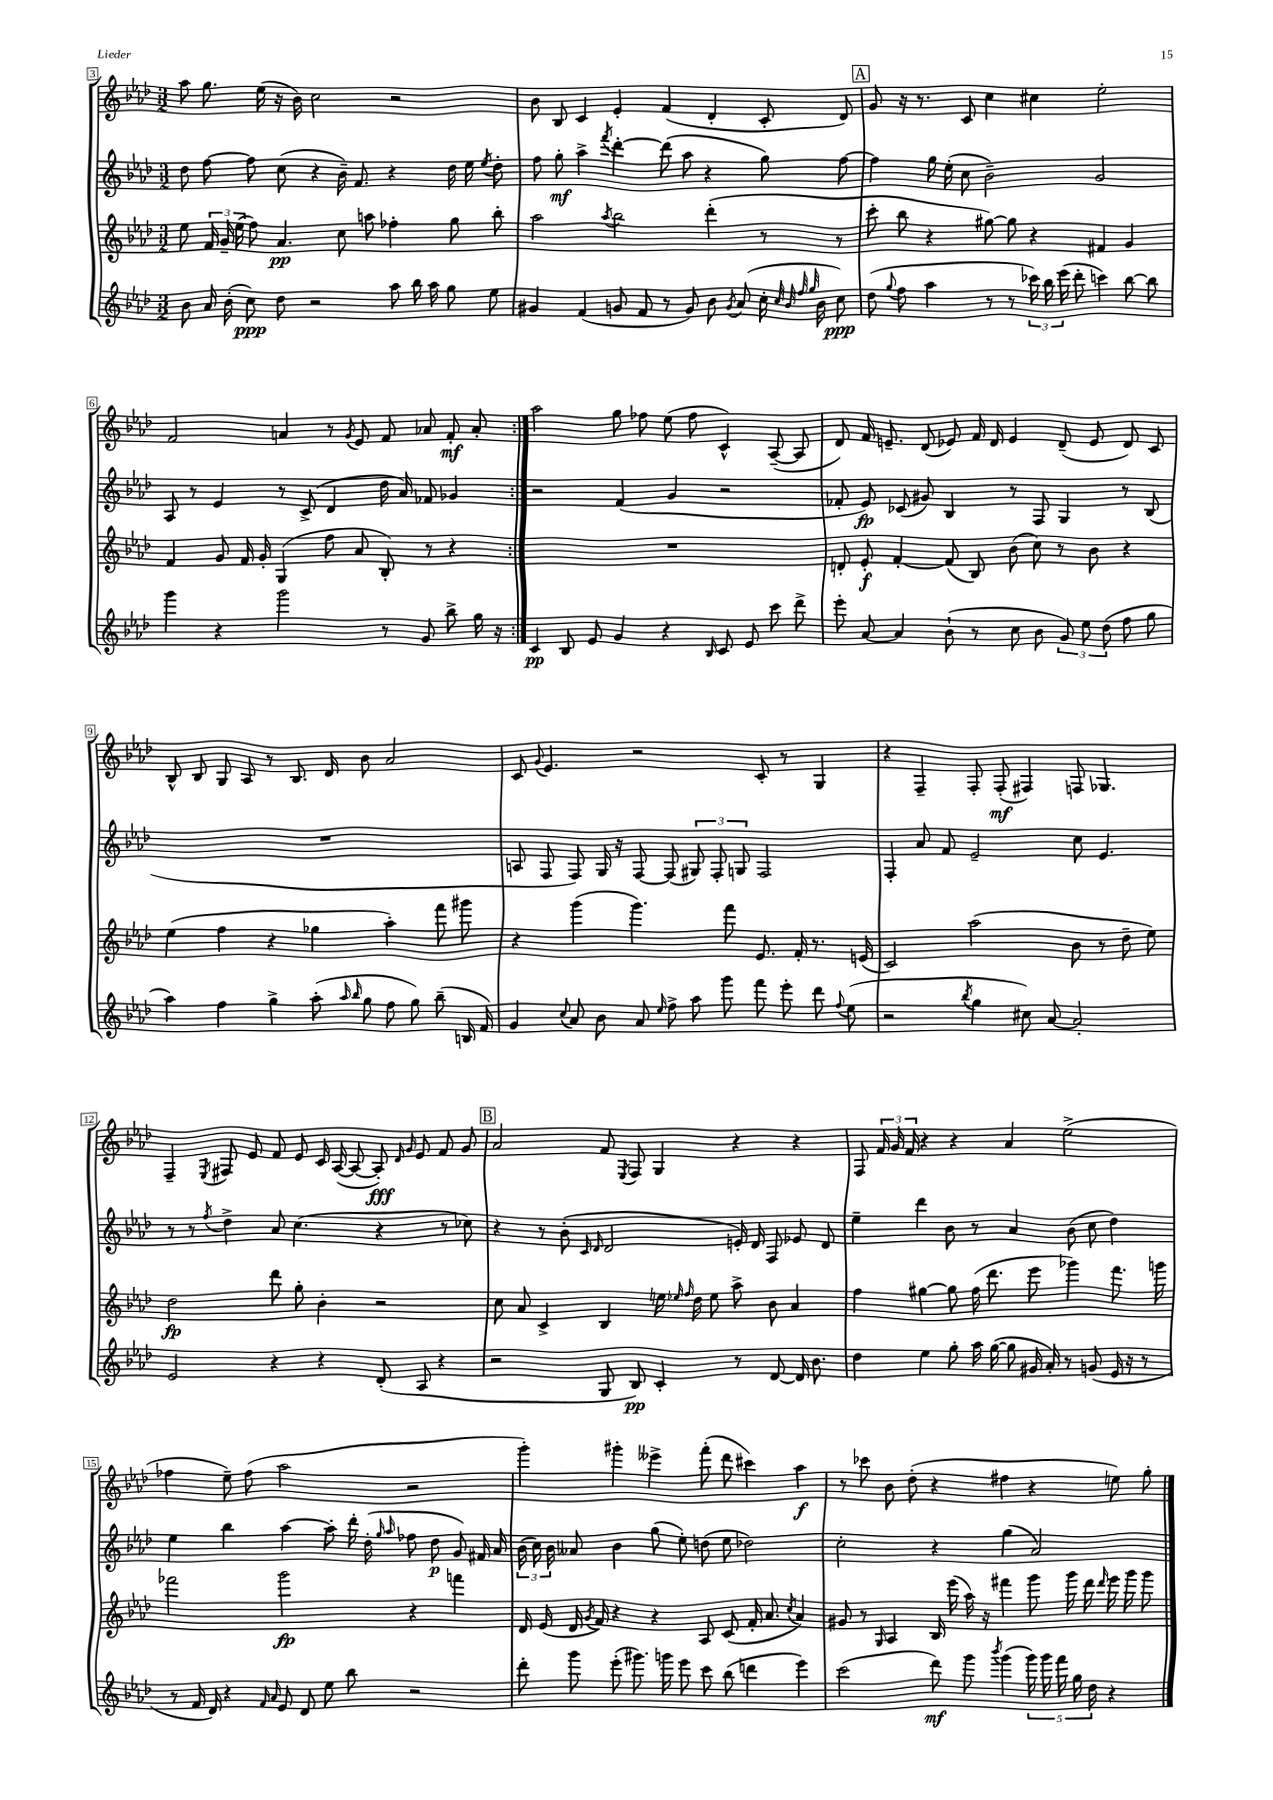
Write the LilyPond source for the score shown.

<<
\new StaffGroup <<
\new Staff = "s0" {
    \clef treble \key aes \major \numericTimeSignature \time 3/2
    \autoBeamOff \repeat volta 2 { aes''8 g''8. ees''16( r16 bes'16) c''2 r2 |
    bes'8 bes8 c'4 ees'4-. f'4( des'4-. c'8-. des'8) |
    \mark \markup { \box "A" } g'8 r16 r8. c'8 c''4 cis''4 ees''2-. |
    f'2 a'4 r8 \acciaccatura { g'8 } ees'8 f'8 aes'8 f'8-.\mf aes'8-. | }
    aes''2 g''8 fes''8 ees''8( fes''8 c'4-^) aes8~--( aes8 |
    des'8) f'16 e'8.-- des'8( ees'8) f'16 des'16 ees'4 des'8--( ees'8 des'8) c'8 |
    bes8-^ bes8 g8 aes8 r8 bes8. des'16 bes'8 aes'2 |
    c'8 \appoggiatura { g'8 } ees'4. r2 c'8-. r8 g4 |
    r4 f4-- f8-. f8-.\mf( fis4) f8 ges4. |
    f4-- \acciaccatura { ees8 } fis8 ees'8 f'8 ees'8 c'16 aes16~( aes8~ aes8-.\fff) \grace { des'16 g'16 } ees'8 f'8 g'8 |
    \mark \markup { \box "B" } aes'2 f'8 \acciaccatura { ees8 } f8 g4 r4 r4 |
    f8 \tuplet 3/2 { f'16 g'16 f'16 } r4 r4 aes'4 ees''2->( |
    fes''4 ees''8--) fes''8( aes''2 r2 |
    g'''4-.) gis'''4-. eeses'''4-> f'''8-.( des'''8 cis'''4) aes''4\f |
    r8 ces'''8 bes'8 des''8-.( r4 fis''4 r4 e''8) g''8-. \bar "|." |
}
\new Staff = "s1" {
    \clef treble \key aes \major \numericTimeSignature \time 3/2
    \autoBeamOff \repeat volta 2 { des''8 f''8~ f''8 c''8( r4 bes'16--) f'8. r4 des''16 ees''16 \acciaccatura { ees''8 } des''8-. |
    f''8 g''8-.\mf aes''4-> \acciaccatura { f'''8 } des'''4~-. des'''8( aes''8 r4 g''8) f''8~ |
    \mark \markup { \box "A" } f''4 g''16 ees''16-.( c''8 bes'2--) g'2 |
    aes8 r8 ees'4 r8 c'8->( des'4 des''16 aes'16) fes'8 ges'4 | }
    r2 f'4( g'4 r2 |
    fes'8-. ees'8\fp) ces'8( gis'8) bes4 r8 f8 g4 r8 bes8( |
    R1. |
    a8 f8 f8) g16 r16 f8~ f8( \tuplet 3/2 { gis8) f8-. g8 } f2 |
    f4-. aes'8 f'8 ees'2-- c''8 ees'4. |
    r8 r8 \acciaccatura { f''8 } des''4-> aes'8 c''4.( r4 r8 ces''8) |
    \mark \markup { \box "B" } r4 r8 bes'8-.( \grace { c'16 des'16 } des'2 e'16-.) des'16 f8 ees'8 des'8 |
    ees''4-- des'''4 bes'8 r8 aes'4 bes'8( c''8 des''4) |
    ees''4 bes''4 aes''4~ aes''8-. des'''16-. des''16-.( \grace { g''16 aes''16 } fes''8 des''8\p g'8) fis'16 aes'16 |
    \tuplet 3/2 { bes'16( c''16) bes'16 } aeses'8 bes'4 g''8( ees''8-.) d''8( ees''8 des''2) |
    c''2-. r4 g''4( aes'2) \bar "|." |
}
\new Staff = "s2" {
    \clef treble \key aes \major \numericTimeSignature \time 3/2
    \autoBeamOff \repeat volta 2 { ees''8 \tuplet 3/2 { f'16 g'16-- ees''16( } f''8) aes'4.\pp c''8 a''8 fes''4-. g''8 bes''8-. |
    aes''2 \acciaccatura { aes''8 } bes''2 des'''4-.( r8 r8 |
    \mark \markup { \box "A" } c'''8-. bes''8 r4 gis''8~) gis''8 r4 fis'4 g'4 |
    f'4 g'8 f'16 g'16-. g4( f''8 aes'8 bes8-.) r8 r4 | }
    R1. |
    d'8-. ees'8-.\f f'4~-. f'8( bes8) bes'8( c''8) r8 bes'8 r4 |
    ees''4( f''4 r4 ges''4 aes''4-.) f'''8 gis'''8 |
    r4 g'''4( g'''4.) f'''8 ees'8. f'16-. r8. e'16( |
    c'2) aes''2( bes'8 r8 des''8-- ees''8) |
    des''2\fp des'''8 g''8-. bes'4-. r2 |
    \mark \markup { \box "B" } c''8 aes'8 c'4-> bes4 e''16 \grace { ees''16 f''16 } des''16 ees''8 aes''8-> bes'8 aes'4 |
    f''4 gis''4~ gis''8 f''16( des'''8. ees'''8 ges'''4) f'''8. g'''16 |
    fes'''2 g'''2\fp r4 f'''4 |
    des'16 ees'16( des'16 \acciaccatura { g'8 } f'16) r4 r4 aes8 c'8( f'16-. aes'8. \acciaccatura { c''8 } aes'4) |
    gis'8 r8 \grace { g16 } aes4 bes16 ees'''16( aes''16) r16 fis'''4 g'''8 g'''16 des'''16 \grace { des'''16 } ees'''16 g'''16 g'''8 \bar "|." |
}
\new Staff = "s3" {
    \clef treble \key aes \major \numericTimeSignature \time 3/2
    \autoBeamOff \repeat volta 2 { bes'8 aes'16 bes'16-.( c''8\ppp) des''8 r2 aes''8 bes''16 aes''16 g''8 ees''8 |
    gis'4 f'4( g'8 f'8 r8 g'8) bes'8 \acciaccatura { g'8 } aes'8( c''16-. \grace { c''32 bes'32 f''32 g''32 } bes'16 c''8\ppp) |
    \mark \markup { \box "A" } des''8( \appoggiatura { g''8 } f''8 aes''4 r8 r8 \tuplet 3/2 { ces'''16) bes''16 ees'''16( } des'''8-. c'''4) bes''8~ bes''8 |
    g'''4 r4 g'''2 r8 g'8 bes''8-> g''16 r16 | }
    c'4\pp bes8 ees'8 g'4 r4 \grace { bes16 } c'8 ees'8 c'''8 des'''8-> |
    ees'''8-. aes'8~ aes'4 bes'8-!( r8 c''8 bes'8 \tuplet 3/2 { g'8) ees''8 des''8( } f''8 g''8 |
    aes''4) f''4 g''4-> aes''8-.( \grace { aes''16 bes''16 } g''8 f''8 g''8) bes''8--( b16 f'16) |
    g'4 \appoggiatura { c''8 } aes'8 bes'8 aes'8 \grace { ees''16 } f''8-> aes''8 g'''8 f'''8 ees'''8-. des'''8 \appoggiatura { f''8 } ees''8( |
    r2 \acciaccatura { bes''8 } g''4 cis''8) aes'8~ aes'2-. |
    ees'2 r4 r4 des'8-.( aes8 r4 |
    \mark \markup { \box "B" } r2 g8 bes8\pp) c'4-. r8 des'8~ des'16 bes'8. |
    des''4 ees''4 g''8-. aes''16 g''16~( g''8 gis'16 aes'16-.) r8 g'8( ees'16 r16 r8 |
    r8 f'16 des'16) r4 \grace { f'16 aes'16 } ees'8 des'8 ees''8 bes''8 r2 |
    des'''8-. g'''8 ees'''8-.( gis'''8.) g'''16 ees'''8 c'''8 bes''8( d'''4 ees'''4) |
    c'''2( des'''8\mf) g'''8 \acciaccatura { bes'''8 } g'''4( \tuplet 5/4 { g'''16) g'''16 f'''16 g''16 des''16 } r4 \bar "|." |
}
>>
>>
\layout { \context { \Score currentBarNumber = #3 \override BarNumber.stencil = #(make-stencil-boxer 0.1 0.3 ly:text-interface::print) } }
